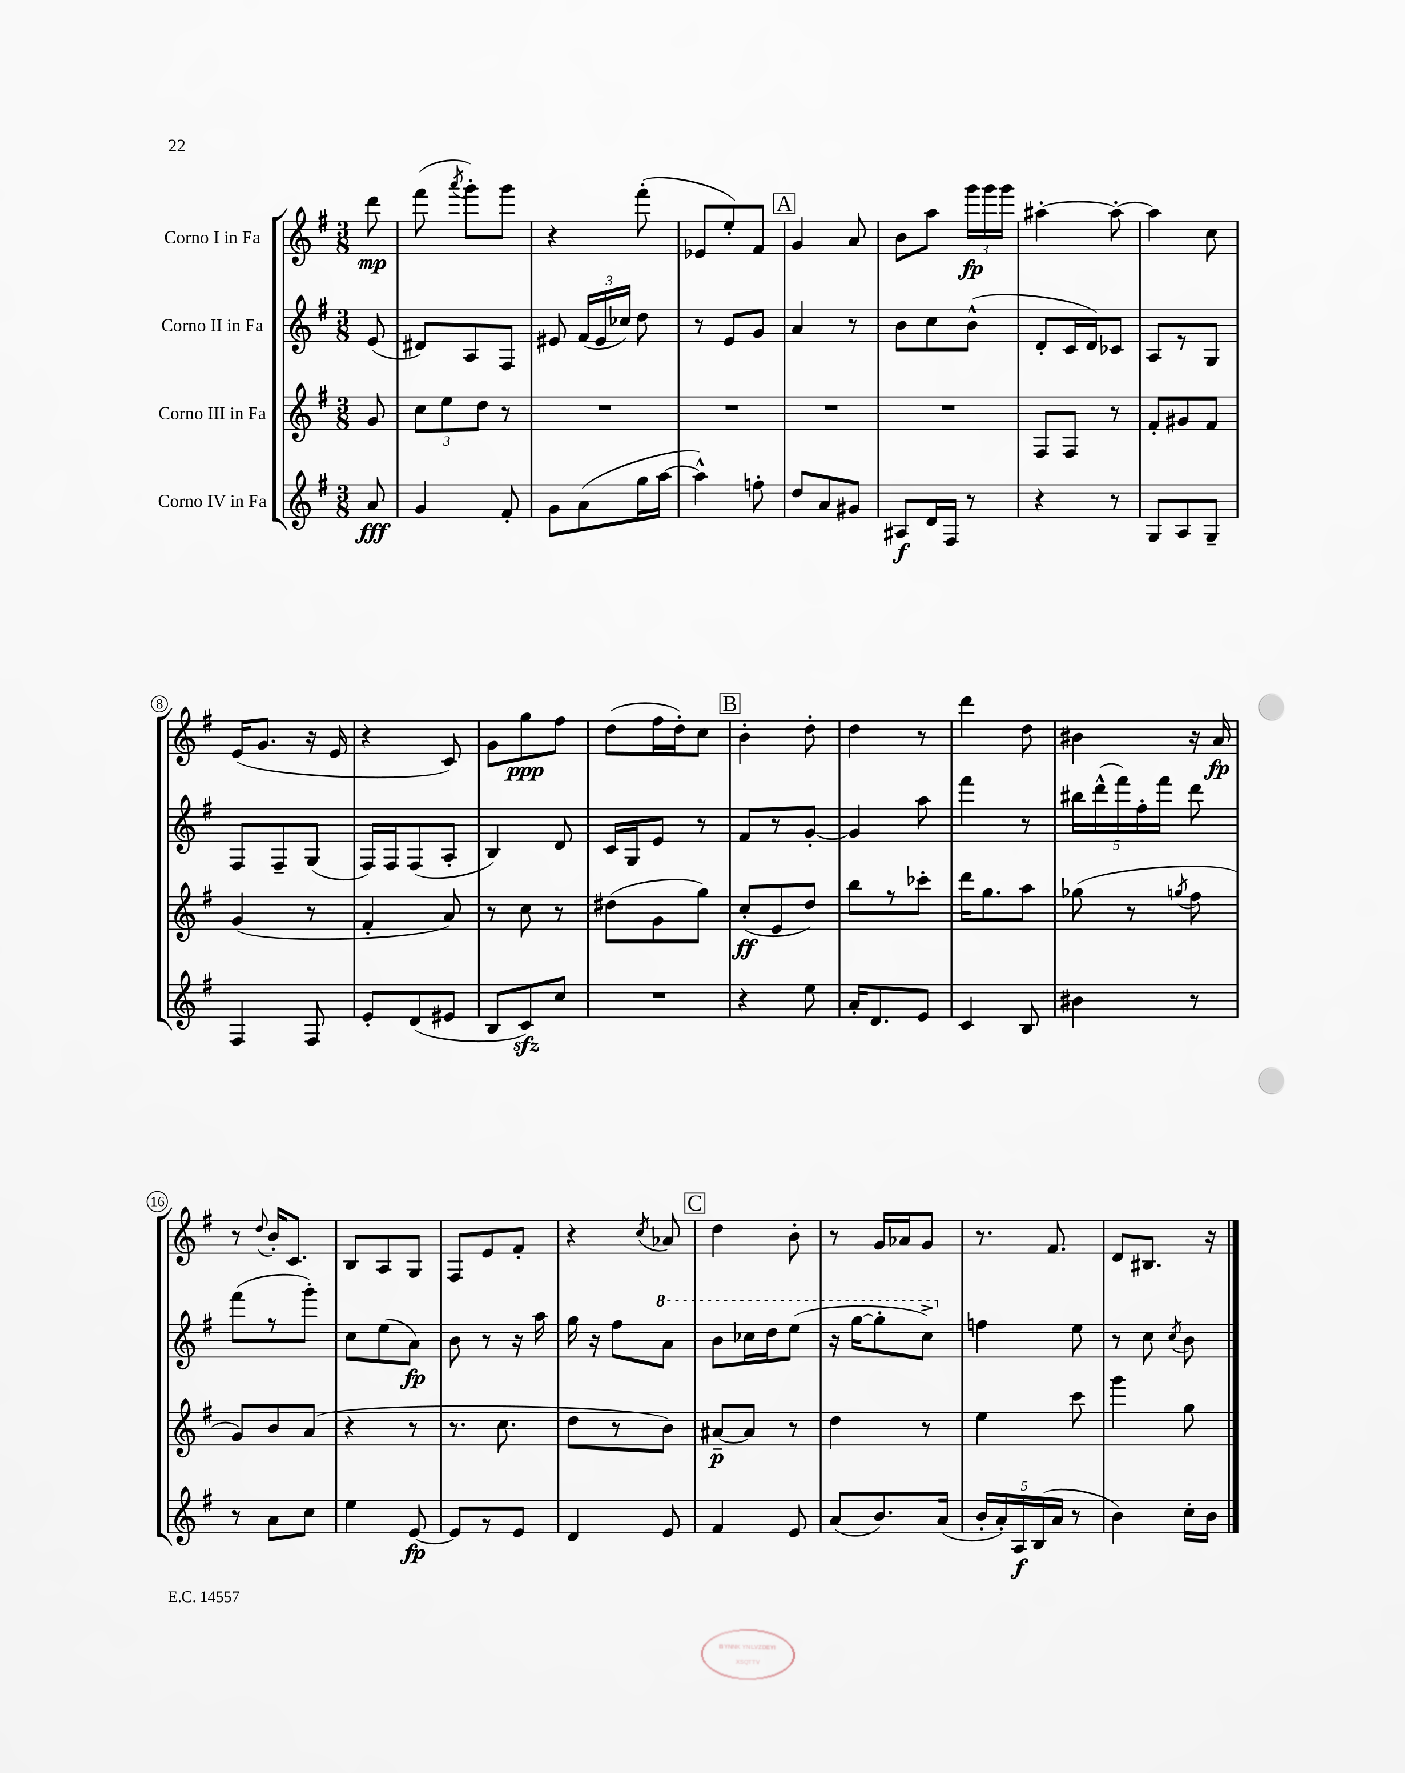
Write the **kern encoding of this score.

**kern	**kern	**kern	**kern
*staff4	*staff3	*staff2	*staff1
*clefG2	*clefG2	*clefG2	*clefG2
*k[f#]	*k[f#]	*k[f#]	*k[f#]
*M3/8	*M3/8	*M3/8	*M3/8
8a	8g	(8e	8ddd
=	=	=	=
4g	12cc	8d#)	(8fff#
.	12ee	.	.
.	.	.	8qaaa
.	.	8A	8ggg')
.	12dd	.	.
8f#'	8r	8F#	8ggg
=	=	=	=
8g	4.r	8e#	4r
(8a	.	(24f#	.
.	.	24e#	.
.	.	24cc-)	.
16gg	.	8dd	(8fff#'
[16aa	.	.	.
=	=	=	=
4aa^^])	4.r	8r	8e-
.	.	8e	8ee')
8ff'	.	8g	8f#
=	=	=	=
8dd	4.r	4a	4g
8a	.	.	.
8g#	.	8r	8a
=	=	=	=
8A#	4.r	8b	8b
16d	.	8cc	8aa
16F#	.	.	.
8r	.	(8b^^	24ggg
.	.	.	24ggg
.	.	.	24ggg
=	=	=	=
4r	8F#	8d'	[4aa#'
.	8F#	16c	.
.	.	16d)	.
8r	8r	8c-	8aa#'_
=	=	=	=
8G	8f#'	8A	4aa#]
8A	8g#	8r	.
8G~	8f#	8G	8cc
=	=	=	=
4F#	(4g	8F#	(16e
.	.	.	8.g
.	.	8F#~	.
8F#	8r	(8G	16r
.	.	.	16e
=	=	=	=
8e'	4f#'	16F#)	4r
.	.	16F#	.
(8d	.	(8F#	.
8e#	8a)	8A'	8c)
=	=	=	=
8B	8r	4B)	8g
8c)	8cc	.	8gg
8cc	8r	8d	8ff#
=	=	=	=
4.r	(8dd#	16c	(8dd
.	.	16G	.
.	8g	8e	16ff#
.	.	.	16dd')
.	8gg)	8r	8cc
=	=	=	=
4r	(8cc'	8f#	4b'
.	8e	8r	.
8ee	8dd)	[8g'	8dd'
=	=	=	=
16a'	8bb	4g]	4dd
8.d	.	.	.
.	8r	.	.
8e	8ccc-'	8aa	8r
=	=	=	=
4c	16ddd	4fff#	4ddd
.	8.gg	.	.
8B	8aa	8r	8dd
=	=	=	=
4b#	(8gg-	20bb#	4b#
.	.	(20ddd^^	.
.	.	20fff#)	.
.	8r	.	.
.	.	20ff#'	.
.	.	20fff#	.
.	8qgg	.	.
8r	8ff#	8ddd	16r
.	.	.	16a
=	=	=	=
8r	8g)	(8fff#	8r
.	.	.	8qqdd
8a	8b	8r	16b'
.	.	.	8.c
8cc	(8a	8ggg')	.
=	=	=	=
4ee	4r	8cc	8B
.	.	(8ee	8A
[8e	8r	8a)	8G
=	=	=	=
8e]	8.r	8b	8F#
8r	.	8r	8e
.	8.cc	.	.
8e	.	16r	8f#'
.	.	16aa	.
=	=	=	=
4d	8dd	16gg	4r
.	.	16r	.
.	8r	8ff#	.
.	.	.	8qcc
8e	8b)	8aa	8a-
=	=	=	=
4f#	[8a#~	8bb	4dd
.	8a#]	16ccc-	.
.	.	16ddd	.
8e	8r	(8eee	8b'
=	=	=	=
(8a	4dd	16r	8r
.	.	[16ggg	.
8.b)	.	8ggg']	16g
.	.	.	16a-
.	8r	8ccc^)	8g
(16a	.	.	.
=	=	=	=
20b'	4ee	4ff	8.r
20a')	.	.	.
20A	.	.	.
(20B	.	.	.
.	.	.	8.f#
20a	.	.	.
8r	8ccc	8ee	.
=	=	=	=
4b)	4ggg	8r	8d
.	.	8cc	8.B#
.	.	8qcc	.
16cc'	8gg	8b	.
16b	.	.	16r
==	==	==	==
*-	*-	*-	*-
